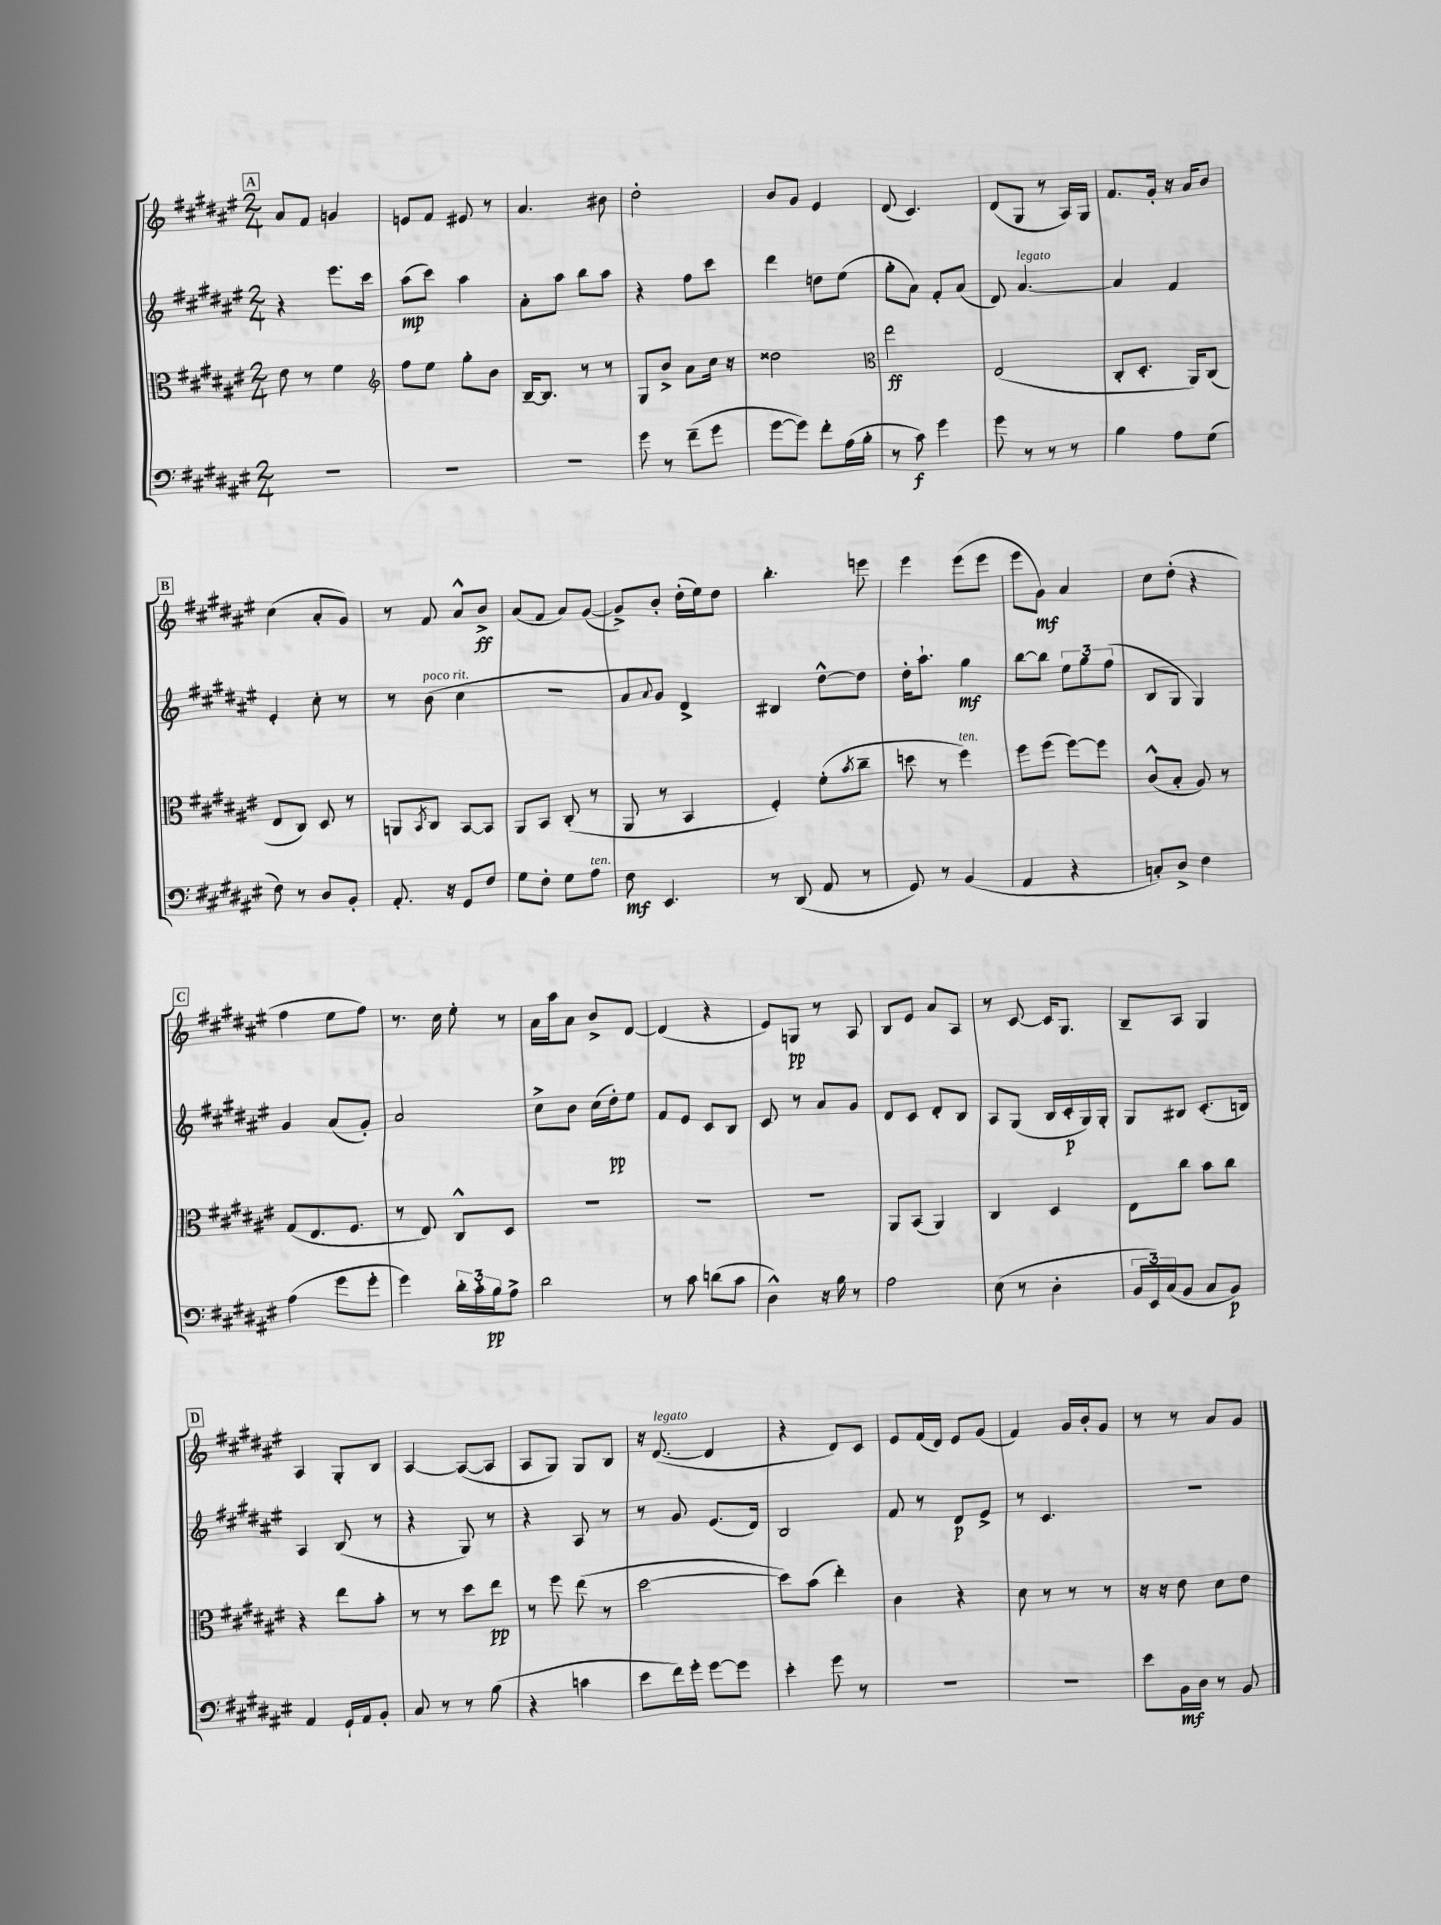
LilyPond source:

<<
\new StaffGroup <<
\new Staff = "s0" {
    \clef treble \key fis \major \numericTimeSignature \time 2/4
    \mark \markup { \box "A" } ais'8 fis'8 g'4 |
    e'8 fis'8 eis'8 r8 |
    ais'4. bis'8 |
    dis''2-. |
    b'8 gis'8 eis'4 |
    dis'8( cis'4.) |
    dis'8( gis8 r8 ais16) gis16 |
    fis'8. gis'16-. r16 ais'16 b'8 |
    \mark \markup { \box "B" } cis''4( ais'8-. gis'8) |
    r8 fis'8 ais'8-^ b'8->\ff |
    ais'8( fis'8 ais'8) gis'8~( |
    gis'8->) b'8-. dis''16-.( eis''16) dis''8 |
    b''4.-. e'''8 |
    eis'''4 eis'''8( eis'''8 |
    eis'''8 gis'8\mf) ais'4 |
    cis''8 dis''8-.( r4 |
    \mark \markup { \box "C" } fis''4 eis''8 fis''8) |
    r8. cis''16 eis''8-. r8 |
    ais'16 ais''16 ais'8 b'8-> dis'8~ |
    dis'4( r4 |
    eis'8) g8\pp r8 ais8 |
    b8 eis'8 ais'8 ais8 |
    r8 cis'8~ cis'16 gis8. |
    b8-- ais8 gis4 |
    \mark \markup { \box "D" } ais4 gis8-. b8 |
    ais4~ ais8~( ais8 |
    ais8 gis8) gis8 b8 |
    r16 dis'8.~^\markup { \italic "legato" }( dis'4 |
    r4 dis'8) cis'8 |
    eis'8 fis'16( dis'16) eis'8 gis'8( |
    fis'4) gis'16 b'16-. gis'8 |
    r8 r8 ais'8 gis'8 \bar "|." |
}
\new Staff = "s1" {
    \clef treble \key fis \major \numericTimeSignature \time 2/4
    \mark \markup { \box "A" } r4 eis'''8. cis'''16 |
    ais''8\mp( cis'''8) ais''4 |
    ais'8-. ais''8 b''8 ais''8 |
    r4 fis''8 cis'''8 |
    dis'''4 d''8 eis''8( |
    gis''8-. ais'8) fis'8-. ais'8( |
    dis'8) ais'4.~^\markup { \italic "legato" } |
    ais'4 fis'4 |
    \mark \markup { \box "B" } eis'4-. cis''8-. r8 |
    r8 b'8^\markup { \italic "poco rit." }( cis''4 |
    R2 |
    ais'8 \appoggiatura { ais'8 } gis'8) dis'4-> |
    bis4 dis''8~-^ dis''8 |
    dis''16-. ais''8.-! gis''4\mf |
    b''8~ b''8 \tuplet 3/2 { eis''8 gis''8 fis''8( } |
    b8 gis8 gis4) |
    \mark \markup { \box "C" } gis'4 ais'8( gis'8-.) |
    ais'2 |
    cis''8-> b'8 cis''16( dis''16-.\pp) eis''8 |
    fis'8 eis'8 cis'8 b8 |
    cis'8 r8 ais'8 gis'8 |
    dis'8 cis'8 dis'8-. b8 |
    ais8 gis8( b16 cis'16-.\p gis16) gis16-. |
    gis8 bis8 cis'8.-.( b16) |
    \mark \markup { \box "D" } ais4 b8( r8 |
    r4 gis8) r8 |
    r4 ais8 r8 |
    r8 gis'8 eis'8.( dis'16) |
    b2 |
    fis'8 r8 dis'8\p eis'8-> |
    r8 cis'4. |
    r2 \bar "|." |
}
\new Staff = "s2" {
    \clef alto \key fis \major \numericTimeSignature \time 2/4
    \mark \markup { \box "A" } eis'8 r8 fis'4 |
    \clef treble fis''8 eis''8 gis''8-. b'8 |
    b16~-- b8. r8 r8 |
    gis8 b'8-> ais'8 cis''16 r16 |
    disis''2 |
    \clef alto eis''2\ff |
    eis2( |
    cis8-. dis8.-. ais,16) cis8( |
    \mark \markup { \box "B" } eis8 cis8) dis8 r8 |
    a,8 \acciaccatura { b,8 } cis8 b,8~ b,8 |
    ais,8 b,8 cis8-.( r8 |
    ais,8 r8 b,4 |
    fis4-.) fis'8-.( \acciaccatura { b'8 } cis''8-- |
    d''8 r8 fis''4^\markup { \italic "ten." }) |
    fis''8 fis''8( fis''8~) fis''8 |
    cis'8-^( b8-. ais8) r8 |
    \mark \markup { \box "C" } gis8( eis8. fis8. |
    r8 eis8) cis8-^ dis8 |
    R2 |
    R2 |
    R2 |
    ais,8 b,8( ais,4) |
    cis4 dis4 |
    eis8 cis''8 b'8 cis''8 |
    \mark \markup { \box "D" } r4 eis''8 b'8-. |
    r8 r8 dis''8 eis''8\pp |
    r8 fis''8 eis''8( r8 |
    dis''2~ |
    dis''8) b'8( eis''4-.) |
    cis'4 r4 |
    dis'8 r8 r8 r8 |
    r16 r16 eis'8 dis'8 eis'8 \bar "|." |
}
\new Staff = "s3" {
    \clef bass \key fis \major \numericTimeSignature \time 2/4
    \mark \markup { \box "A" } R2 |
    R2 |
    R2 |
    gis'8 r8 fis'8--( gis'8 |
    gis'8~ gis'8) fis'8-. ais16( b16-. |
    r8 cis'8\f) gis'4 |
    gis'8 r8 r8 r8 |
    b4 ais8 gis8( |
    \mark \markup { \box "B" } fis8) r8 dis8 b,8-. |
    ais,8.-. r16 gis,8 fis8 |
    gis8 fis8-. gis8 ais8^\markup { \italic "ten." } |
    fis8\mf eis,4. |
    r8 dis,8( ais,8 r8 |
    gis,8) r8 b,4( |
    ais,4 r4 |
    c8-.) dis8-> fis4 |
    \mark \markup { \box "C" } ais4( gis'8 gis'8-. |
    gis'4) \tuplet 3/2 { dis'16-. cis'16-. b16\pp } ais8-> |
    dis'2 |
    r8 cis'8 d'8( cis'8 |
    dis4-^) r16 b16 r8 |
    ais2 |
    eis8( r8 dis4-. |
    \tuplet 3/2 { b,16 eis,16) cis16( } b,8 cis8 b,8\p) |
    \mark \markup { \box "D" } ais,4 gis,16-! ais,16 b,8-. |
    cis8 r8 r8 b8( |
    r4 c'4 |
    eis'8 fis'16) gis'16-. gis'8~ gis'8 |
    eis'4-. gis'8 r8 |
    R2 |
    R2 |
    eis'8 b,16\mf dis16 r8 b,8 \bar "|." |
}
>>
>>
